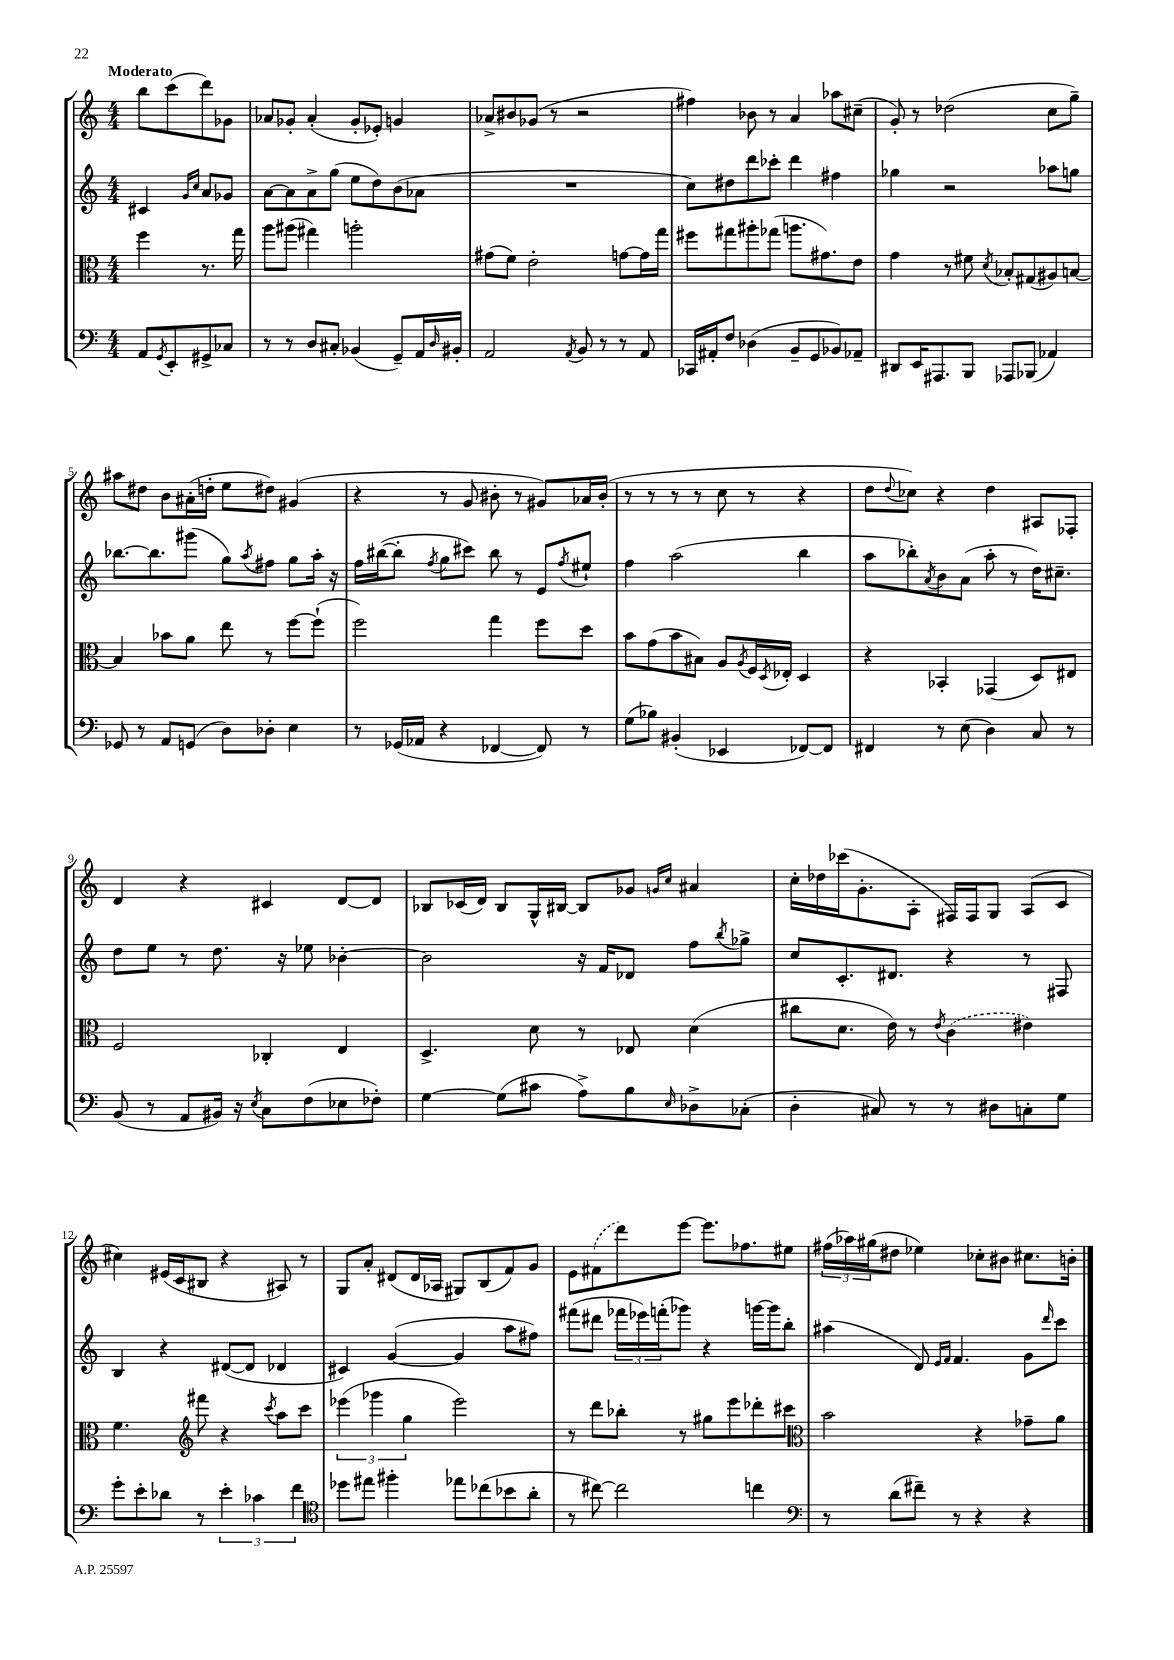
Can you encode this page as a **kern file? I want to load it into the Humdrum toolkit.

**kern	**kern	**kern	**kern
*part4	*part3	*part2	*part1
*staff4	*staff3	*staff2	*staff1
*clefF4	*clefC3	*clefG2	*clefG2
*k[]	*k[]	*k[]	*k[]
*M4/4	*M4/4	*M4/4	*M4/4
=	=	=	=
!	!	!	!LO:TX:a:B:t=Moderato
8AA/L	4ff\	4c#X/	8bb\L
8qGG/	.	.	.
8EE'/	.	.	(8ccc\
.	.	16qqg/LL	.
.	.	16qqcc/JJ	.
8GG#X^/	8.r	8a/L	8ddd\)
8C-X/J	.	8g-X/J	8g-X\J
.	16gg\	.	.
=1	=1	=1	=1
8r	8aa\L	[8a\L	8a-X/L
8r	(8aa#X\J	8a\]	8g-X'/J
8D/L	4gg#X\)	8a^\	(4a-'/
8C#X'/J	.	(8gg\J	.
(4BB-X/	2aan'\	8ee\L	8g-'/L
.	.	8dd\)	8e-X'/J)
8GG~/L)	.	(8b\	4gn/
16AA/L	.	8a-X\J	.
16qqD/	.	.	.
16BB#X'/JJ	.	.	.
=2	=2	=2	=2
2AA/	(8g#X\L	1r	8a-X^/L
.	8f\J)	.	8b#X/
.	2e'\	.	(8g-X/J
.	.	.	8r
8qAA/	.	.	.
8BB/	.	.	2r
8r	.	.	.
8r	[8gn\L	.	.
8AA/	16g\L]	.	.
.	16gg\JJ	.	.
=3	=3	=3	=3
16CC-X/LL	8ff#X\L	8cc\L)	4ff#X\)
16AA#X'/J	.	.	.
8F/J	8gg#X\	8dd#X\	.
(4D-X\	8aa#X'\	8ddd\	8b-X\
.	(8gg-X\J	8ccc-X'\J	8r
8BB~/L	8.aan\L	4ddd\	4a/
8GG/	.	.	.
.	8.g#X\)	.	.
8BB-X/)	.	4ff#X\	8aa-X\L
8AA-X~/J	8e\J	.	(8cc#X~\J
=4	=4	=4	=4
8DD#X/L	4g\	4gg-X\	8g'/)
16EE/K	.	.	8r
8.AAA#X/	.	.	.
.	8r	2r	(2dd-X\
8BBB/J	8f#X\	.	.
.	8qd/	.	.
8AAA-X/L	8B-X'/L	.	.
(8BBB-X/J	(8G#X/	.	.
4AA-X/)	8A#X/)	8aa-X\L	8cc\L
.	[8Bn/J	8ggn\J	8gg~\J)
!!LO:LB:g=z
=5	=5	=5	=5
8GG-X/	4B/]	[8.bb-X\L	8aa#X\L
8r	.	.	8dd#X\J
.	.	8.bb-\]	.
8AA/L	8b-X\L	.	8b\L
(8GGn/J	8a\J	(8ggg#X\J	(16a#X'\L
.	.	.	16ddn'\JJ
8D\L)	8ee\	8gg\L)	8ee\L
.	.	8qaa/	.
8D-X'\J	8r	8ff#X\J	8dd#X\J)
4E\	[8ff\L	8gg\L	(4g#X/
.	(8ff`\J]	16aa'\Jk	.
.	.	16r	.
=6	=6	=6	=6
8r	2ff\)	16ff\LL	4r
.	.	([16bb#X\J	.
(16GG-X/LL	.	8bb#'\J]	.
16AA-X/JJ	.	.	.
.	.	8qff/	.
4r	.	8gg\L	8r
.	.	8ccc#X\J)	8g/
[4FF-X/	4gg\	8bb#\	8b#X'\
.	.	8r	8r
8FF-/])	8ff\L	8e/L	8g#X/L)
.	.	8qff/	.
8r	8dd\J	8ee#X`/J	16a-X/L
.	.	.	(16b#'/JJ
=7	=7	=7	=7
(8G\L	8b\L	4ff\	8r
8B-X\J)	(8g\	.	8r
(4BB#X'/	8b\	(2aa\	8r
.	8B#X\J)	.	8r
4EE-X/	8A/L	.	8cc\
.	8qA/	.	.
.	16F/L	.	8r
.	8qD/	.	.
.	16E-X'/JJ	.	.
[8FF-X/L)	4D/	4bb\	4r
8FF-/J]	.	.	.
=8	=8	=8	=8
4FF#X/	4r	8aa\L	8dd\L
.	.	.	8qqdd/
.	.	8bb-X'\)	8cc-X\J)
.	.	8qa/	.
8r	4BB-X'/	8b\	4r
(8E\	.	(8a\J	.
4D\)	(4GG-X/	8aa'\	4dd\
.	.	8r	.
8C/	8D/L)	16dd\KL)	8A#X/L
.	.	8.cc#X~\J	.
8r	8E#X/J	.	8F-X'/J
!!LO:LB:g=z
=9	=9	=9	=9
(8BB/	2F/	8dd\L	4d/
8r	.	8ee\J	.
8AA/L	.	8r	4r
16BB#X/Jk)	.	8.dd\	.
16r	.	.	.
8qE/	.	.	.
8C\L	4C-X'/	.	4c#X/
.	.	16r	.
(8F\	.	8ee-X\	.
8E-X\	4E/	[4b-X'\	[8d/L
8F-X'\J)	.	.	8d/J]
=10	=10	=10	=10
[4G\	4.D^/	2b-\]	8B-X/L
.	.	.	(16c-X/L
.	.	.	16d/JJ)
(8G\L]	.	.	8B-/L
8c#X\J	8d\	.	16G^^/L
.	.	.	[16B#X/JJ
8A^\L)	8r	16r	8B#/L]
.	.	16f/KL	.
8B\	8E-X/	8d-X/J	8g-X/J
.	.	.	16qqgn/LL
16qqE/	.	.	16qqcc/JJ
8D-X^\	(4d\	8ff\L	4a#X/
.	.	8qbb/	.
(8C-X'\J	.	8gg-X^\J	.
=11	=11	=11	=11
4D'\	8cc#X\L	8cc/L	16cc'\LL
.	.	.	16dd-X\
.	8.d\J	8.c'/	(16ccc-X\J
.	.	.	8.g'\
8C#X/)	.	.	.
.	16e\)	8.d#X/J	.
8r	8r	.	8A'\J
.	8qe/	.	.
8r	(4c\	4r	16F#X/LL)
.	.	.	16F#/J
8D#X\L	.	.	8G/J
8Cn'\	4e#X\)	8r	(8A/L
8G\J	.	8F#X/	8c/J
!!LO:LB:g=z
=12	=12	=12	=12
8g'\L	4.f\	4B/	4cc#X\)
8e'\	.	.	.
8d-X\J	.	4r	(16e#X/LL
.	.	.	16c/J
*	*clefG2	*	*
8r	8fff#X\	.	8B#X/J
6e'\	4r	([8d#X/L	4r
.	.	8d#/J]	.
6c-X\	.	.	.
.	8qccc/	.	.
.	8aa\L	4d-X/	8A#X/)
6f\	.	.	.
.	8ccc\J	.	8r
=13	=13	=13	=13
*clefC4	*	*	*
8dd-X\L	(6eee-X\	4c#X/)	8G/L
8ee#X\J	.	.	8a'/J
.	6ggg-X\	.	.
4ff#X'\	.	([4g/	(8d#X/L
.	6gg\	.	.
.	.	.	16d#/L
.	.	.	16A-X/JJ
8ee-X\L	2eee-\)	4g/]	8G#X/L)
(8cc-X\	.	.	(8B/
8b-X\	.	8aa\L	8f/)
8a'\J	.	8ff#X\J)	8g/J
=14	=14	=14	=14
8r	8r	(8fff#X\L	8e\L
[8cc#X\)	8ddd\L	8ddd#X\J	(8f#X\
2cc#\]	8bb-X'\J	24fff-X\LL	8ddd\)
.	.	24eee-X\)	.
.	.	(24fffn'\J	.
.	8r	8ggg-X\J)	[8eee\J
.	8gg#X\L	4r	8.eee\L]
.	8eee\	.	.
.	.	.	8.ff-X\
4ccn\	8ddd-X'\	[16gggn\LL	.
.	.	16ggg\J]	.
.	8ccc#X\J	8bb'\J	8ee#X\J
=15	=15	=15	=15
*clefF4	*clefC3	*	*
8r	2b\	(4aa#X\	(24ff#X\LL
.	.	.	24aa-X\)
.	.	.	(24gg#X\J
(8d\L	.	.	8dd#X\J
8f#X~\J)	.	8d/)	4ee-X\)
.	.	16qqe/LL	.
.	.	16qqf/JJ	.
8r	.	4.f/	.
4r	4r	.	8cc-X'\L
.	.	.	8b#X\J
4r	8g-X~\L	8g\L	8.cc#X\L
.	.	16qqddd/	.
.	8a\J	8ccc\J	.
.	.	.	16bn'\Jk
==	==	==	==
*-	*-	*-	*-
